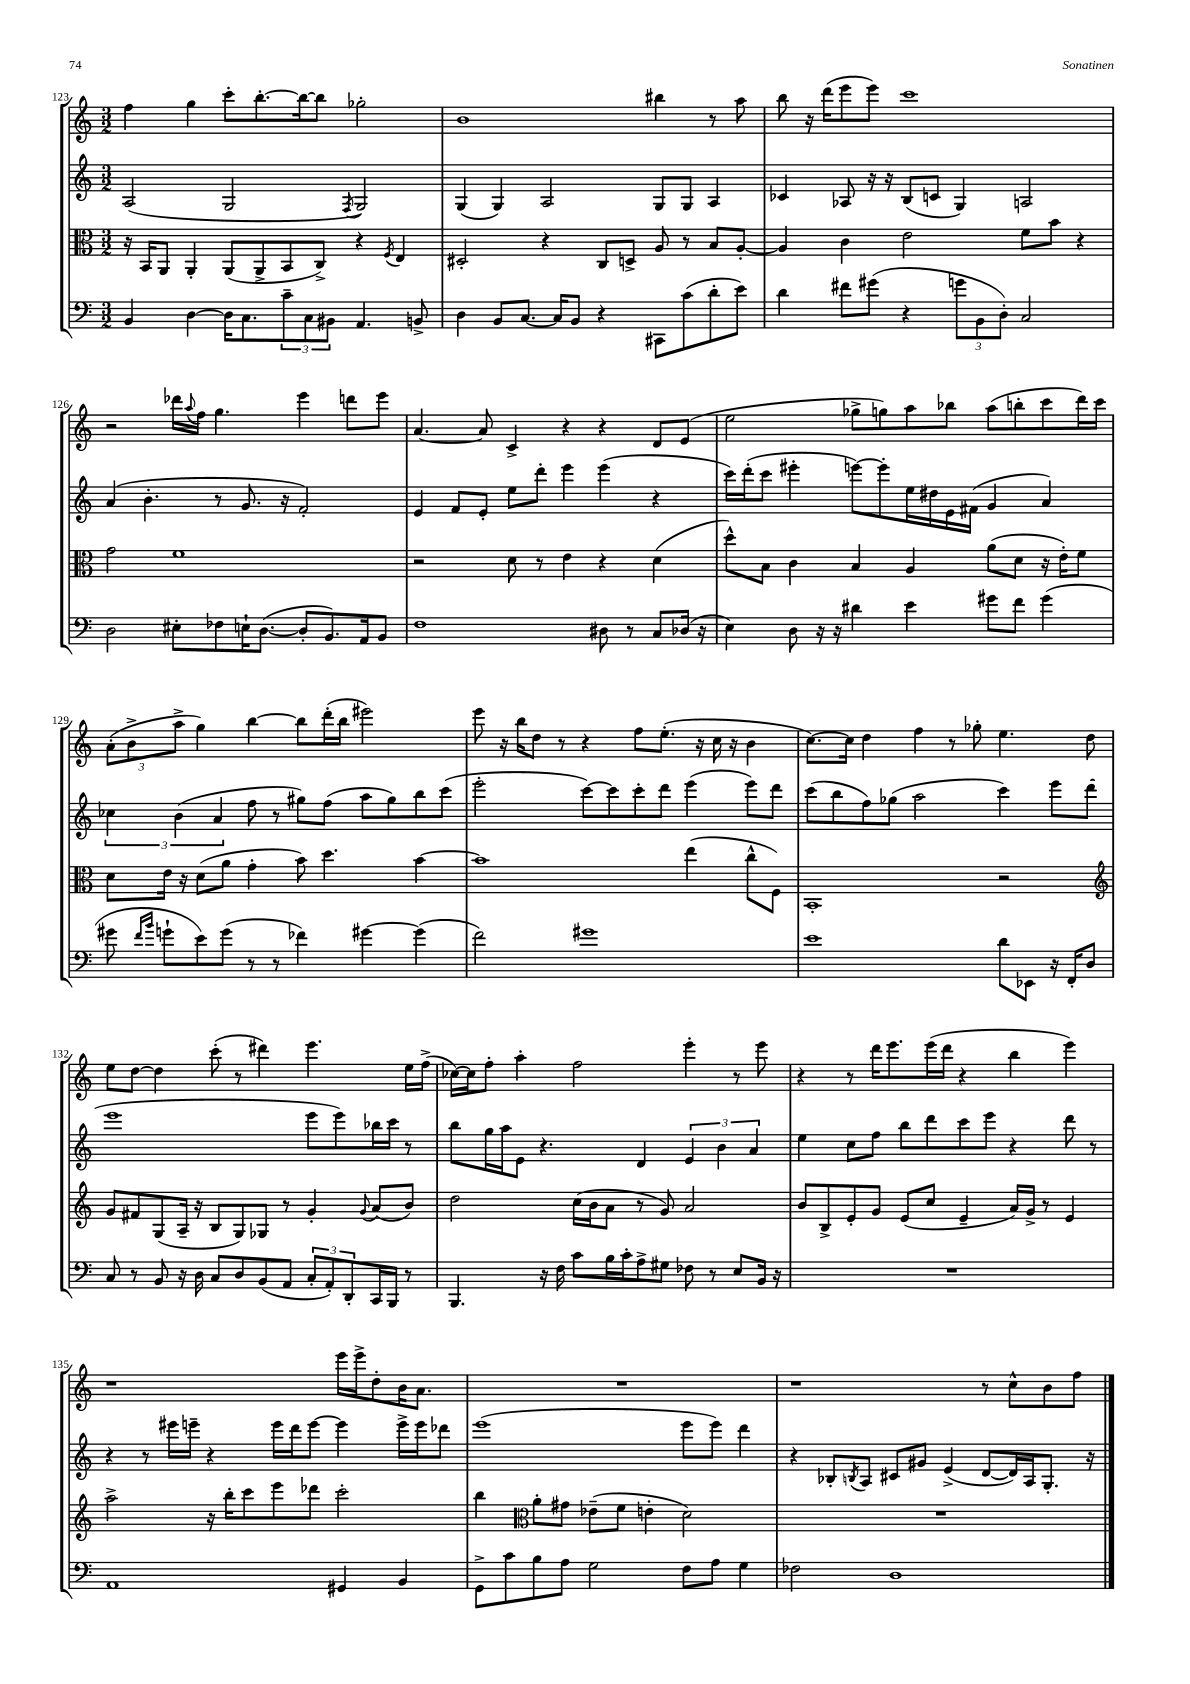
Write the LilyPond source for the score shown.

<<
\new StaffGroup <<
\new Staff = "s0" {
    \clef treble \key c \major \numericTimeSignature \time 3/2
    f''4 g''4 c'''8-. b''8.~-. b''16~ b''8 ges''2-. |
    b'1 bis''4 r8 a''8 |
    b''8 r16 d'''16( e'''8 e'''8) c'''1 |
    r2 des'''16 \appoggiatura { a''8 } f''16 g''4. e'''4 d'''8 e'''8 |
    a'4.~ a'8 c'4-> r4 r4 d'8 e'8( |
    e''2 ges''8-> g''8) a''8 bes''8 a''8( b''8-. c'''8 d'''16) c'''16 |
    \tuplet 3/2 { a'8-.( b'8-> a''8-> } g''4) b''4~ b''8 d'''16-.( b''16 eis'''2) |
    e'''8 r16 b''16 d''8 r8 r4 f''8 e''8.-.( r16 c''16 r16 b'4 |
    c''8.~) c''16 d''4 f''4 r8 ges''8-. e''4. d''8 |
    e''8 d''8~ d''4 c'''8-.( r8 dis'''4) e'''4. e''16 f''16->( |
    ces''16~) ces''16 f''8-. a''4-. f''2 e'''4-. r8 e'''8 |
    r4 r8 d'''16 e'''8. e'''16( d'''16 r4 b''4 e'''4) |
    r1 e'''16 e'''16-> d''8-. b'16 a'8. |
    R1. |
    r1 r8 c''8-^ b'8 f''8 \bar "|." |
}
\new Staff = "s1" {
    \clef treble \key c \major \numericTimeSignature \time 3/2
    a2( g2 \acciaccatura { f8 } g2) |
    g4( g4) a2 g8 g8 a4 |
    ces'4 aes8 r16 r16 b8( c'8 g4) a2 |
    a'4( b'4.-. r8 g'8. r16 f'2-.) |
    e'4 f'8 e'8-. e''8 d'''8-. e'''4 e'''4( r4 |
    c'''16) d'''16-.( c'''8 eis'''4-. e'''8~) e'''8-. e''16 dis''16 e'16 fis'16( g'4 a'4) |
    \tuplet 3/2 { ces''4 b'4( a'4 } f''8 r8 gis''8) f''8( a''8 gis''8) b''8 c'''8( |
    e'''2-. c'''8~) c'''8 c'''8-. d'''8 e'''4( e'''8) d'''8 |
    c'''8( b''8 f''8) ges''8( a''2 c'''4) e'''8 d'''8( |
    e'''1 e'''8 e'''8) bes''16 c'''16 r8 |
    b''8 g''16 a''16 e'8 r4. d'4 \tuplet 3/2 { e'4 b'4 a'4 } |
    e''4 c''8 f''8 b''8 d'''8 c'''8 e'''8 r4 d'''8 r8 |
    r4 r8 eis'''16 e'''16-- r4 e'''16 d'''16 e'''8~ e'''4 e'''16-> e'''16 des'''8 |
    e'''1( e'''8 e'''8) d'''4 |
    r4 bes8-. \acciaccatura { b8 } a8 cis'8 gis'8 e'4->( d'8~ d'16) a16 g8.-. r16 \bar "|." |
}
\new Staff = "s2" {
    \clef alto \key c \major \numericTimeSignature \time 3/2
    r16 b,16 a,8 a,4-. a,8( a,8-> b,8 c8->) r4 \acciaccatura { f8 } e4 |
    dis2-. r4 c8 d8-> a8 r8 b8 a8~-. |
    a4 c'4 e'2 f'8 b'8 r4 |
    g'2 f'1 |
    r2 d'8 r8 e'4 r4 d'4( |
    d''8-^) b8 c'4 b4 a4 a'8( d'8 r16 e'16-.) f'8 |
    d'8 e'16 r16 d'8( a'8 g'4-. b'8) d''4. b'4~ |
    b'1 e''4( c''8-^ f8) |
    b,1-. r2 |
    \clef treble g'8 fis'8 g8( a16-- r16 b8 g8) ges8 r8 g'4-. \appoggiatura { g'8 } a'8( b'8) |
    d''2 c''16( b'16 a'8 r8 g'8) a'2 |
    b'8 b8-> e'8-. g'8 e'8( c''8 e'4-- a'16) g'16-> r8 e'4 |
    a''2-> r16 b''16-. c'''8 e'''8 des'''8 c'''2-. |
    b''4 \clef alto a'8-. gis'8 ees'8--( f'8 e'4-. d'2) |
    R1. \bar "|." |
}
\new Staff = "s3" {
    \clef bass \key c \major \numericTimeSignature \time 3/2
    b,4 d4~ d16 c8. \tuplet 3/2 { c'8-- c8 bis,8 } a,4. b,8-> |
    d4 b,8 c8.~ c16 b,8 r4 cis,8 c'8( d'8-. e'8) |
    d'4 fis'8 gis'8( r4 \tuplet 3/2 { g'8 b,8 d8-.) } c2 |
    d2 eis8-. fes8 e16-! d8.~( d8-. b,8.) a,16 b,8 |
    f1 dis8 r8 c8 des16( r16 |
    e4) d8 r16 r16 dis'4 e'4 gis'8 f'8 gis'4( |
    gis'8 \grace { f'16 b'16 } g'8-! e'8) g'8( r8 r8 fes'4) gis'4~ gis'4( |
    f'2) gis'1 |
    e'1 d'8 ees,8 r16 f,16-. d8 |
    c8 r8 b,8 r16 d16 c8 d8 b,8( a,8 \tuplet 3/2 { c8-. a,8-.) d,8-. } c,16 b,,16 r8 |
    b,,4. r16 f16 c'8 b16 c'16-. a8-> gis8 fes8 r8 e8 b,16 r16 |
    R1. |
    a,1 gis,4 b,4 |
    g,8-> c'8 b8 a8 g2 f8 a8 g4 |
    fes2 d1 \bar "|." |
}
>>
>>
\layout { \context { \Score currentBarNumber = #123 } }
